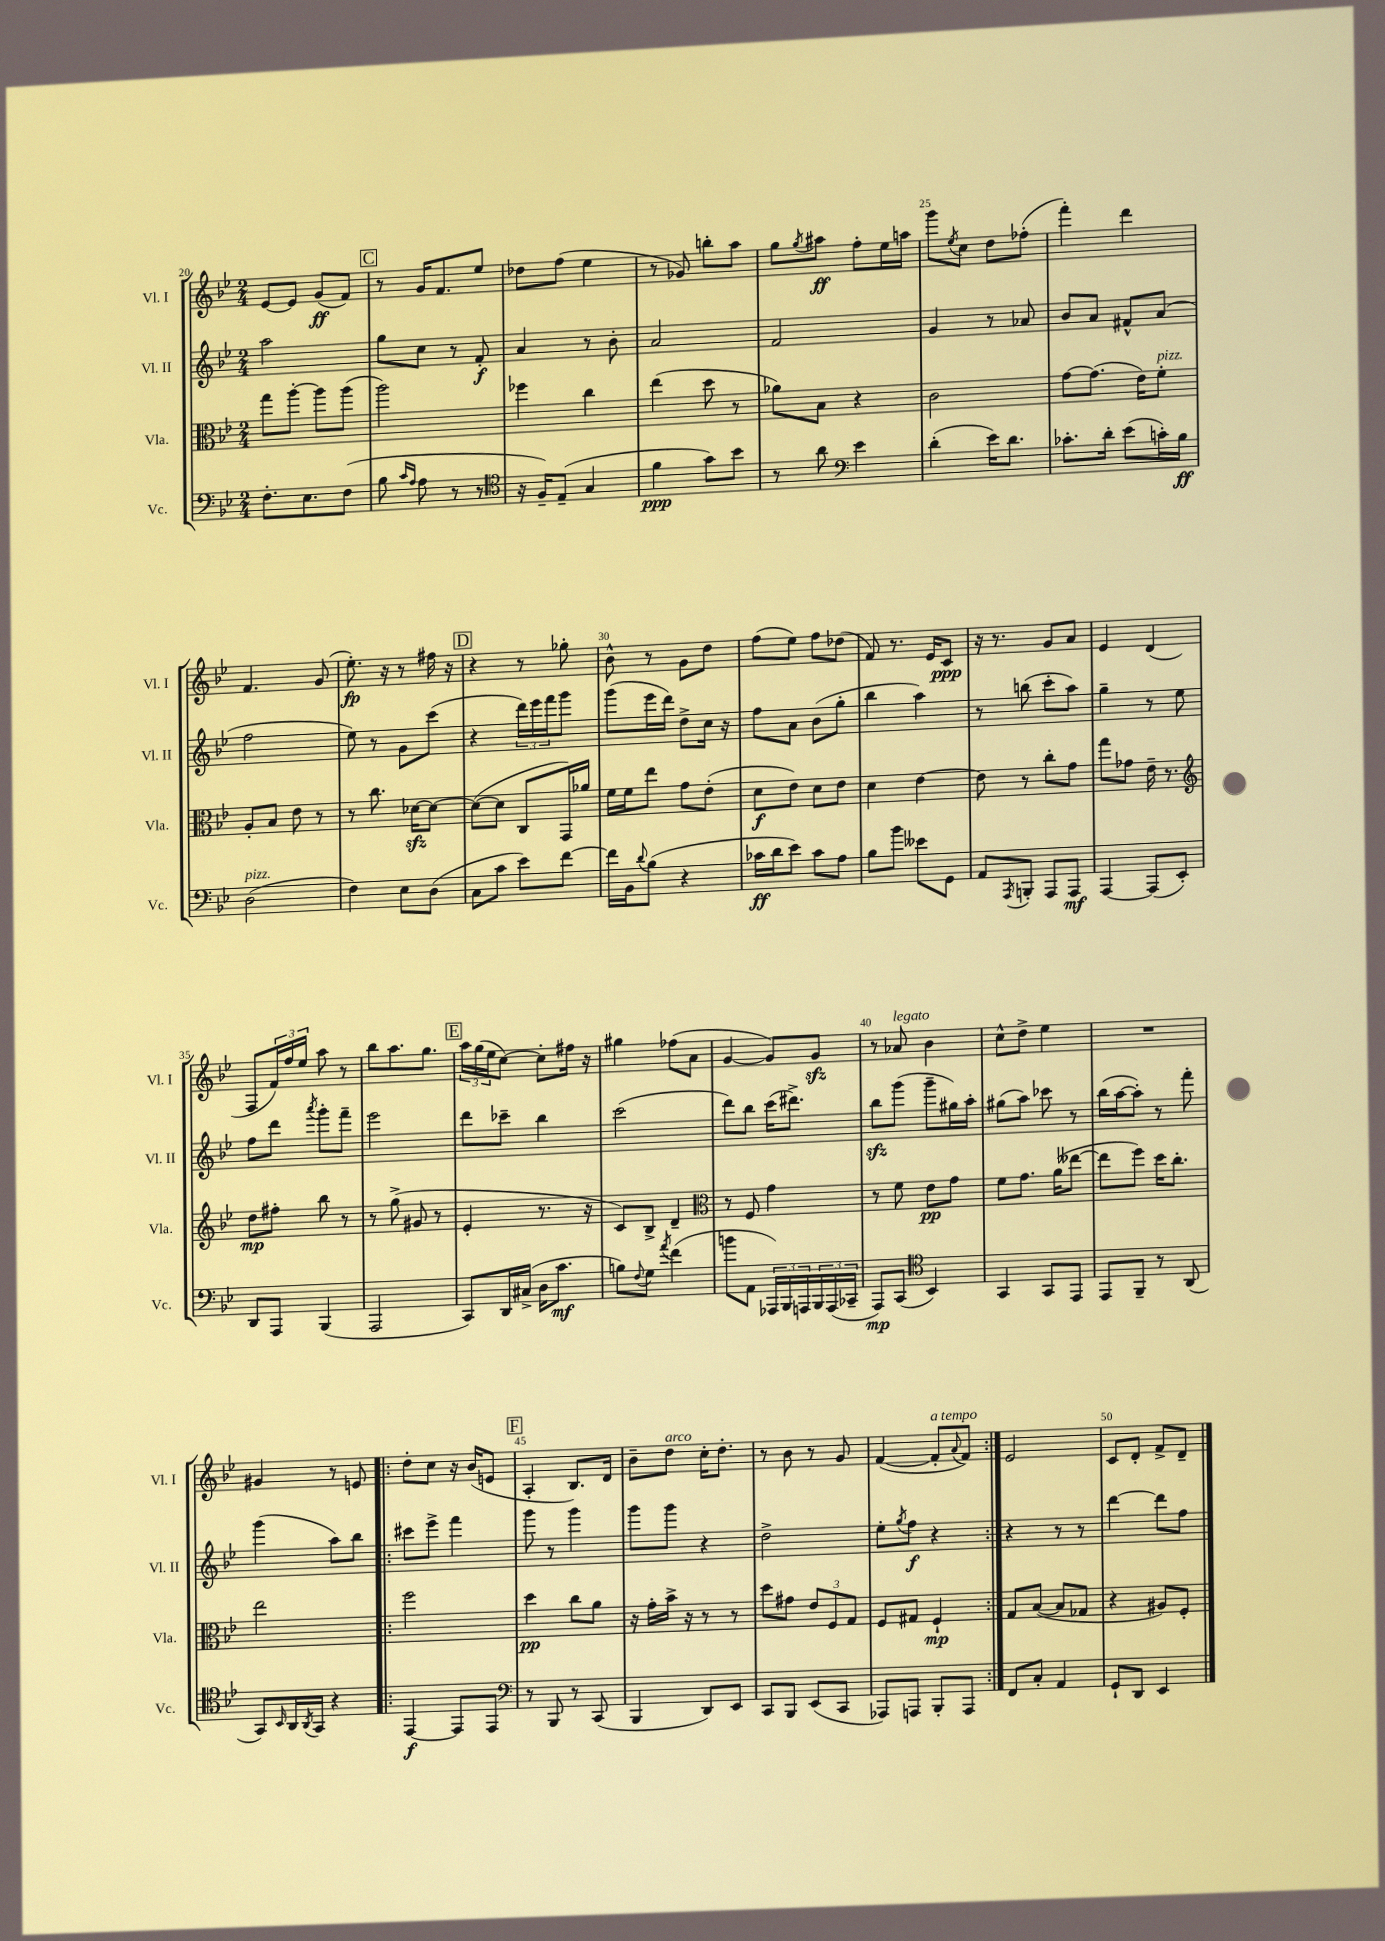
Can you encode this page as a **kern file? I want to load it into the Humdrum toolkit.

**kern	**kern	**kern	**kern
*staff4	*staff3	*staff2	*staff1
*clefF4	*clefC3	*clefG2	*clefG2
*k[b-e-]	*k[b-e-]	*k[b-e-]	*k[b-e-]
*M2/4	*M2/4	*M2/4	*M2/4
8.F'	8gg	2aa	[8e-
.	[8aa'	.	8e-]
8.E-	.	.	.
.	8aa]	.	(8g
(8F	(8aa	.	8f)
=	=	=	=
8B-	2aa)	8gg	8r
16qqc	.	.	.
16qqA	.	.	.
8A	.	8cc	16g
.	.	.	8.f
8r	.	8r	.
8r	.	8f'	8ee-
=	=	=	=
*clefC4	*	*	*
16r	4ff-	4a	8dd-
16F~)	.	.	.
(8E-~	.	.	(8ff
4G	4cc	8r	4ee-
.	.	8b-'	.
=	=	=	=
4f	(4ee-	2a	8r
.	.	.	8g-)
8g)	8dd	.	8bb'
8b-	8r	.	8aa
=	=	=	=
8r	8a-)	2f	8gg
.	.	.	8qgg
8a	8B-	.	8aa#
*clefF4	*	*	*
4e-	4r	.	8ff'
.	.	.	16ee-
.	.	.	16aa
=	=	=	=
(4d'	2c	4g	8ggg
.	.	.	8qee-
.	.	.	8cc
16e-)	.	8r	8dd
8.d	.	.	.
.	.	8a-	(8ff-'
=	=	=	=
8.c-'	[8g	8b-	4fff')
.	(8.g]	8a	.
16d'	.	.	.
(8e-	.	8f#^^	4ddd
.	16e-)	.	.
16c')	8f'	(8a	.
16B-	.	.	.
=	=	=	=
(2D	8A'	2ff	4.f
.	8B-	.	.
.	8e-	.	.
.	8r	.	(8g
=	=	=	=
4F)	8r	8ee-)	8.ee-')
.	8.cc	8r	.
.	.	.	16r
8E-	.	8g	8r
.	[16d-	.	.
(8D	8d-_	(8ccc	16ff#
.	.	.	16r
=	=	=	=
8C	(8d-_	4r	4r
8c	8d-]	.	.
8e-)	8C	24ddd)	8r
.	.	24eee-	.
.	.	24fff	.
[8f	16GG)	8ggg	8gg-'
.	16a-	.	.
=	=	=	=
16f]	16f	(8ggg	8b-^^
16BB-	16f	.	.
8qqd	.	.	.
(8B-	8ee-	16eee-	8r
.	.	16ddd)	.
4r	8g	8dd^	8g
.	(8e-'	16cc	8dd
.	.	16r	.
=	=	=	=
16c-	8d	8ff	(8ff
16d	.	.	.
8e-)	8e-)	8a	8ee-)
8c-	8d	(8b-	8ff
8A	8e-	8gg'	(8dd-
=	=	=	=
8B-	4d	4bb-	8f)
8b-	.	.	8.r
8e--	[4e-	4aa)	.
.	.	.	16e-
8GG	.	.	8c
=	=	=	=
8AA	8e-]	8r	16r
.	.	.	8.r
8qAAA	.	.	.
8BBB'	8r	(8bb	.
8AAA	8cc'	8ccc'	8g
8AAA	8g	8aa)	8a
=	=	=	=
[4AAA	8gg	4gg~	4e-
.	8g-	.	.
(8AAA]	16e-~	8r	(4d
.	8.r	.	.
8EE-')	.	8ee-	.
=	=	=	=
*	*clefG2	*	*
8DD	8dd	8ff	8F
8AAA	8ff#'	8ddd	24f)
.	.	.	24ff
.	.	.	24ee-
.	.	8qaaa	.
(4BBB-	8bb-	8ggg'	8aa
.	8r	8fff~	8r
=	=	=	=
2AAA	8r	2eee-	8bb-
.	(8gg^	.	8.aa
.	8g#	.	.
.	.	.	8.gg
.	8r	.	.
=	=	=	=
8CC)	4e-'	8ddd	24aa
.	.	.	(24gg
.	.	.	24ee-
16DD	.	8ccc-~	[8cc)
(16C#^	.	.	.
16D	8.r	4bb-	8cc']
8.c	.	.	.
.	.	.	16ff#
.	16r	.	16r
=	=	=	=
8B)	8c)	(2ccc	4gg#
8qqF	.	.	.
8G	8B-^	.	.
8qa	.	.	.
(4f	4d~	.	(8ff-
.	.	.	8a
=	=	=	=
*	*clefC3	*	*
8b	8r	8ddd)	[4g
8AA	8F	8bb-	.
24AAA-)	4g	(16ccc	8g])
24BBB-	.	.	.
.	.	8.ddd#^)	.
24AAA	.	.	.
24BBB-	.	.	8g
(24AAA	.	.	.
24CC-~	.	.	.
=	=	=	=
8AAA)	8r	8bb-	8r
(8CC	8f	(8ggg	8a-
*clefC4	*	*	*
4BB-)	8e-	8ggg~	4b-
.	8g	16gg#)	.
.	.	16aa'	.
=	=	=	=
4GG	8f	(8gg#	8cc^^
.	8.g	8aa)	8dd^
8GG	.	8ccc-	4ee-
.	(16a	.	.
8EE-	[8ee--	8r	.
=	=	=	=
8EE-	8ee--]	(16bb-	2r
.	.	[16aa	.
8FF~	8ff)	8aa'])	.
8r	16dd	8r	.
.	8.cc'	.	.
(8AA	.	8fff'	.
=	=	=	=
8GG)	2ee-	(4ggg	4g#
16qqBB-	.	.	.
16AA	.	.	.
8qAA	.	.	.
16GG	.	.	.
4r	.	8aa)	8r
.	.	8bb-	8e
=!|:	=!|:	=!|:	=!|:
[4EE-	2ff	8ccc#	8dd'
.	.	8eee-^	8cc
8EE-]	.	4fff	16r
.	.	.	(16b-
8EE-	.	.	8e
=	=	=	=
*clefF4	*	*	*
8r	4dd	8ggg	4A'
8BBB-	.	8r	.
8r	8cc	4ggg	8.B-)
(8CC	8a	.	.
.	.	.	16d
=	=	=	=
4BBB-	16r	8ggg	8b-~
.	16g'	.	.
.	16b-^	8ggg	8dd
.	16r	.	.
8DD)	8r	4r	16cc'
.	.	.	8.dd'
8EE-	8r	.	.
=	=	=	=
8CC	8dd	2dd^	8r
8BBB-	8g#	.	8b-
(8EE-	12e-	.	8r
.	12F	.	.
8CC	.	.	8g
.	12G	.	.
=	=	=	=
8AAA-)	8F	8ee-'	([4f
.	.	8qgg	.
8AAA	8G#	8ff	.
8BBB-'	4F`	4r	8f']
.	.	.	8qqa
8AAA	.	.	8f)
=:|!	=:|!	=:|!	=:|!
8FF	8G	4r	2e-
8C'	([8B-	.	.
4AA	8B-]	8r	.
.	8G-	8r	.
=	=	=	=
8GG`	4r	[4ddd	8c
8DD	.	.	8d'
4EE-	8A#)	8ddd]	8f^
.	8F'	8ff	8d~
==	==	==	==
*-	*-	*-	*-
